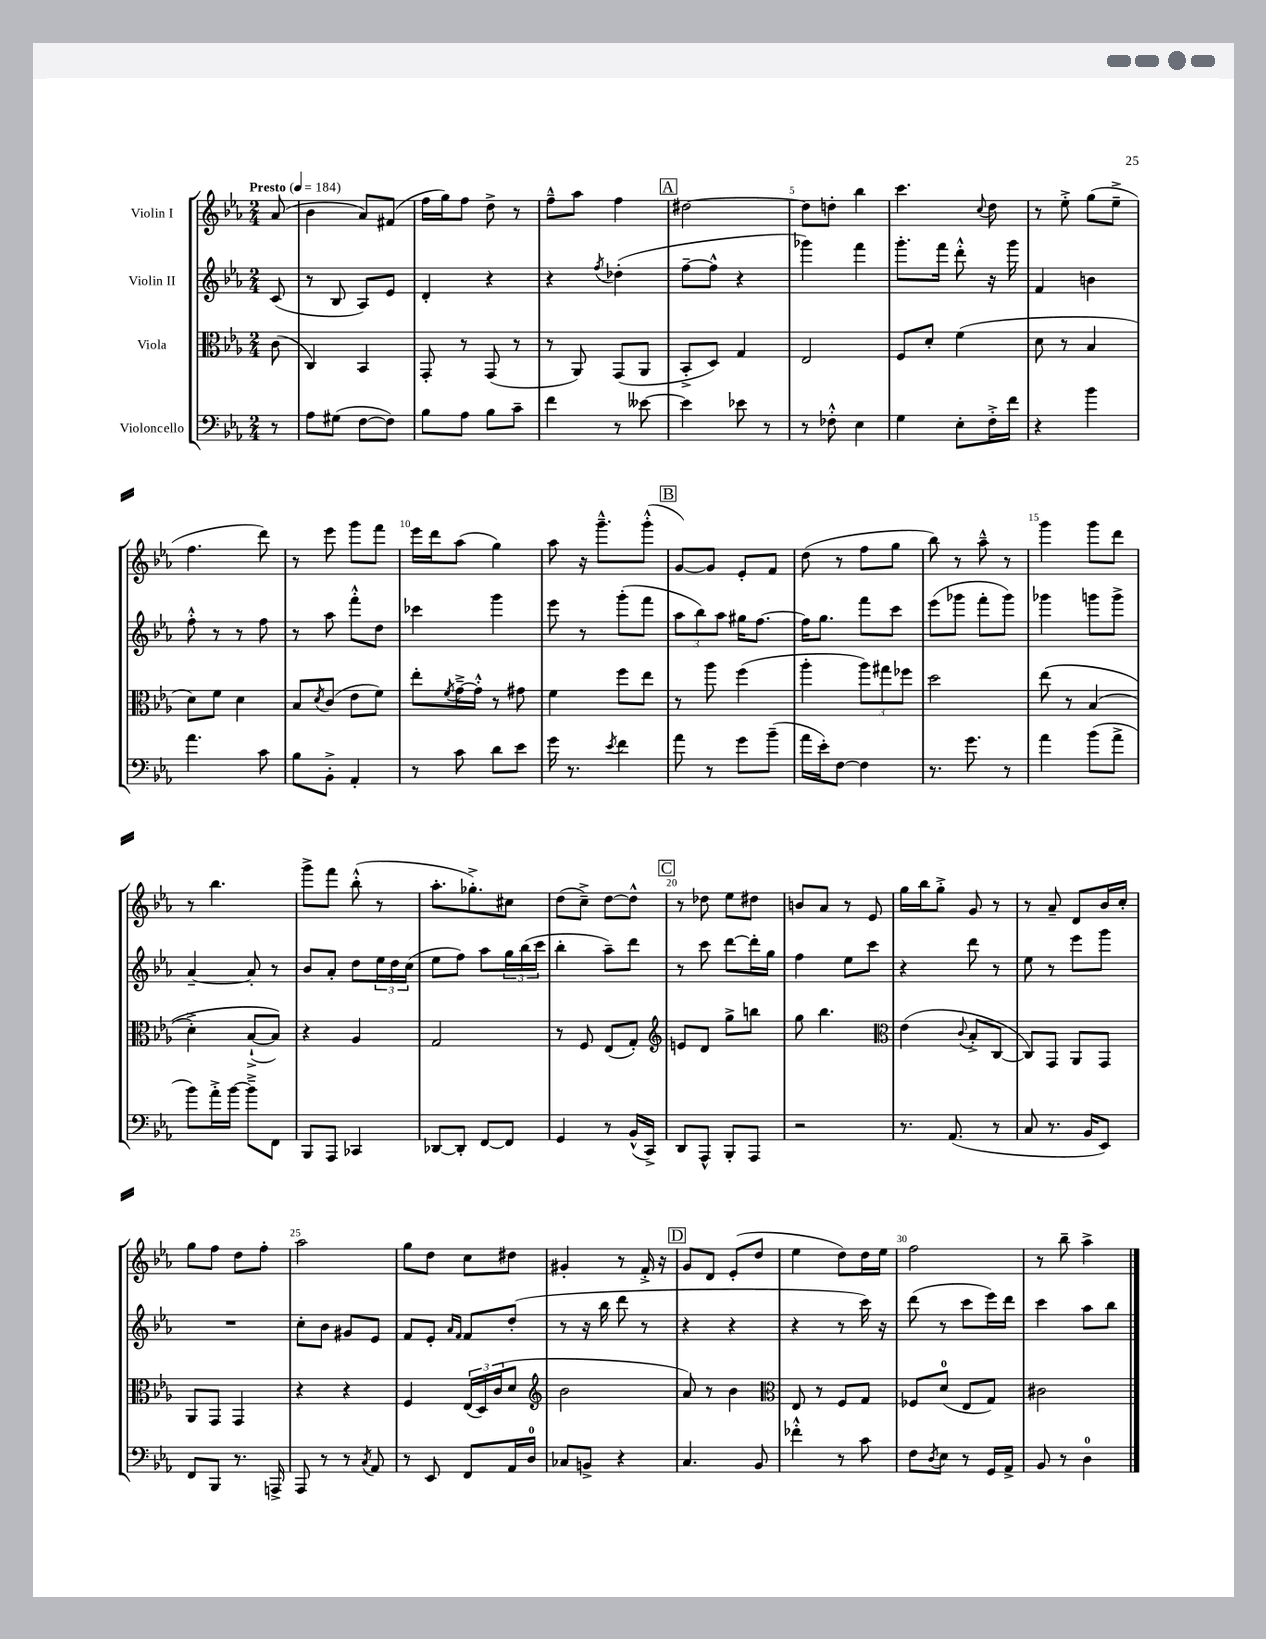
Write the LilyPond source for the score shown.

<<
\new StaffGroup <<
\new Staff = "s0" \with { instrumentName = "Violin I" } {
    \clef treble \key ees \major \numericTimeSignature \time 2/4 \partial 8 \tempo "Presto" 4 = 184
    aes'8( |
    bes'4 aes'8) fis'8( |
    f''16 g''16) f''8 d''8-> r8 |
    f''8---^ aes''8 f''4 |
    \mark \markup { \box "A" } dis''2~ |
    dis''8 d''8-. bes''4 |
    c'''4. \appoggiatura { c''8 } d''8 |
    r8 ees''8-.-> g''8( ees''8---> |
    f''4. d'''8) |
    r8 ees'''8 g'''8 f'''8 |
    ees'''16 d'''16 aes''8( g''4) |
    aes''8 r16 g'''8.---^ g'''8-.-^( |
    \mark \markup { \box "B" } g'8~) g'8 ees'8-. f'8 |
    d''8( r8 f''8 g''8 |
    bes''8) r8 aes''8---^ r8 |
    g'''4 g'''8 d'''8 |
    r8 bes''4. |
    g'''8-> f'''8 bes''8-.-^( r8 |
    aes''8.-. ges''8.-.->) cis''8 |
    d''8( c''8--->) d''8~ d''8-^ |
    \mark \markup { \box "C" } r8 des''8 ees''8 dis''8 |
    b'8 aes'8 r8 ees'8 |
    g''16 bes''16 g''8-.-> g'8 r8 |
    r8 aes'8-- d'8 bes'16 c''16-. |
    g''8 f''8 d''8 f''8-. |
    aes''2 |
    g''8 d''8 c''8 dis''8 |
    gis'4-. r8 f'16-.-> r16 |
    \mark \markup { \box "D" } g'8 d'8 ees'8-.( d''8 |
    ees''4 d''8) d''16 ees''16 |
    f''2 |
    r8 bes''8-- aes''4-> \bar "|." |
}
\new Staff = "s1" \with { instrumentName = "Violin II" } {
    \clef treble \key ees \major \numericTimeSignature \time 2/4 \partial 8
    c'8( |
    r8 bes8 aes8) ees'8 |
    d'4-. r4 |
    r4 \acciaccatura { f''8 } des''4-.( |
    \mark \markup { \box "A" } f''8~-- f''8-^ r4 |
    ges'''4) f'''4 |
    g'''8.-. f'''16 d'''8-.-^ r16 g'''16 |
    f'4 b'4 |
    f''8-.-^ r8 r8 f''8 |
    r8 aes''8 f'''8-.-^ d''8 |
    ces'''4 g'''4 |
    ees'''8 r8 g'''8-.( f'''8 |
    \mark \markup { \box "B" } \tuplet 3/2 { aes''8 bes''8) aes''8 } gis''16 f''8.~ |
    f''16 g''8. f'''8 c'''8 |
    ees'''8( ges'''8 f'''8-. ges'''8) |
    ges'''4 g'''8 g'''8-> |
    aes'4~-- aes'8-. r8 |
    bes'8 aes'8-. d''8 \tuplet 3/2 { ees''16 d''16 c''16( } |
    ees''8 f''8) aes''8 \tuplet 3/2 { g''16 bes''16( c'''16 } |
    bes''4-. aes''8--) d'''8 |
    \mark \markup { \box "C" } r8 c'''8 d'''8~ d'''16-. g''16 |
    f''4 ees''8 c'''8 |
    r4 d'''8 r8 |
    ees''8 r8 ees'''8 g'''8 |
    R2 |
    c''8-. bes'8 gis'8 ees'8 |
    f'8 ees'8-. \grace { aes'16 f'16 } f'8 d''8-.( |
    r8 r16 bes''16 d'''8 r8 |
    \mark \markup { \box "D" } r4 r4 |
    r4 r8 c'''16) r16 |
    d'''8( r8 c'''8 ees'''16) d'''16 |
    c'''4 aes''8 bes''8 \bar "|." |
}
\new Staff = "s2" \with { instrumentName = "Viola" } {
    \clef alto \key ees \major \numericTimeSignature \time 2/4 \partial 8
    c'8( |
    c4) bes,4 |
    g,8-. r8 g,8( r8 |
    r8 aes,8) g,8( aes,8 |
    \mark \markup { \box "A" } bes,8-.-> d8) g4 |
    ees2 |
    f8 d'8-. f'4( |
    d'8 r8 bes4 |
    d'8) f'8 d'4 |
    bes8 \acciaccatura { d'8 } c'8( ees'8 f'8) |
    ees''8-. \acciaccatura { f'8 } g'16~---> g'16-.-^ r8 gis'8 |
    f'4 f''8 ees''8 |
    \mark \markup { \box "B" } r8 aes''8 f''4( |
    aes''4-. \tuplet 3/2 { aes''8) gis''8 fes''8 } |
    d''2 |
    ees''8\( r8 bes4( |
    d'4-.->) bes8~-!->( bes8)\) |
    r4 aes4 |
    g2 |
    r8 f8 ees8( g8-.) |
    \mark \markup { \box "C" } \clef treble e'8 d'8 g''8-> b''8 |
    g''8 bes''4. |
    \clef alto ees'4( \appoggiatura { c'8 } bes8-.-> c8~ |
    c8) g,8 aes,8 g,8 |
    aes,8 g,8 g,4 |
    r4 r4 |
    f4 \tuplet 3/2 { ees16( d16) c'16( } d'8 |
    \clef treble bes'2 |
    \mark \markup { \box "D" } aes'8) r8 bes'4 |
    \clef alto ees8 r8 f8 g8 |
    fes8 d'8-0( ees8 g8) |
    cis'2 \bar "|." |
}
\new Staff = "s3" \with { instrumentName = "Violoncello" } {
    \clef bass \key ees \major \numericTimeSignature \time 2/4 \partial 8
    r8 |
    aes8 gis8( f8~ f8) |
    bes8 aes8 bes8 c'8-- |
    f'4 r8 eeses'8~ |
    \mark \markup { \box "A" } eeses'4 ees'8 r8 |
    r8 fes8-.-^ ees4 |
    g4 ees8-. f16-.-> f'16 |
    r4 bes'4 |
    aes'4. c'8 |
    bes8 bes,8-.-> aes,4-. |
    r8 c'8 d'8 ees'8 |
    g'16 r8. \acciaccatura { ees'8 } f'4 |
    \mark \markup { \box "B" } aes'8 r8 g'8 bes'8--( |
    aes'16 ees'16-.) f8~ f4 |
    r8. g'8. r8 |
    aes'4 bes'8( aes'8-> |
    bes'8) aes'16-.-> bes'16~ bes'8---> f,8 |
    bes,,8 aes,,8 ces,4 |
    des,8~ des,8-. f,8~ f,8 |
    g,4 r8 bes,16-^( c,16->) |
    \mark \markup { \box "C" } d,8 aes,,8-^ bes,,8-. aes,,8 |
    r2 |
    r8. aes,8.( r8 |
    c8 r8. bes,16 ees,8) |
    f,8 bes,,8 r8. a,,16-> |
    aes,,8 r8 r8 \acciaccatura { c8 } aes,8 |
    r8 ees,8 f,8 aes,16 d16-0 |
    ces8 b,8-> r4 |
    \mark \markup { \box "D" } c4. bes,8 |
    fes'4-.-^ r8 c'8 |
    f8 \acciaccatura { d8 } ees8 r8 g,16 aes,16-> |
    bes,8 r8 d4-0 \bar "|." |
}
>>
>>
\layout { \context { \Score \override BarNumber.break-visibility = ##(#f #t #t) barNumberVisibility = #(every-nth-bar-number-visible 5) } }
